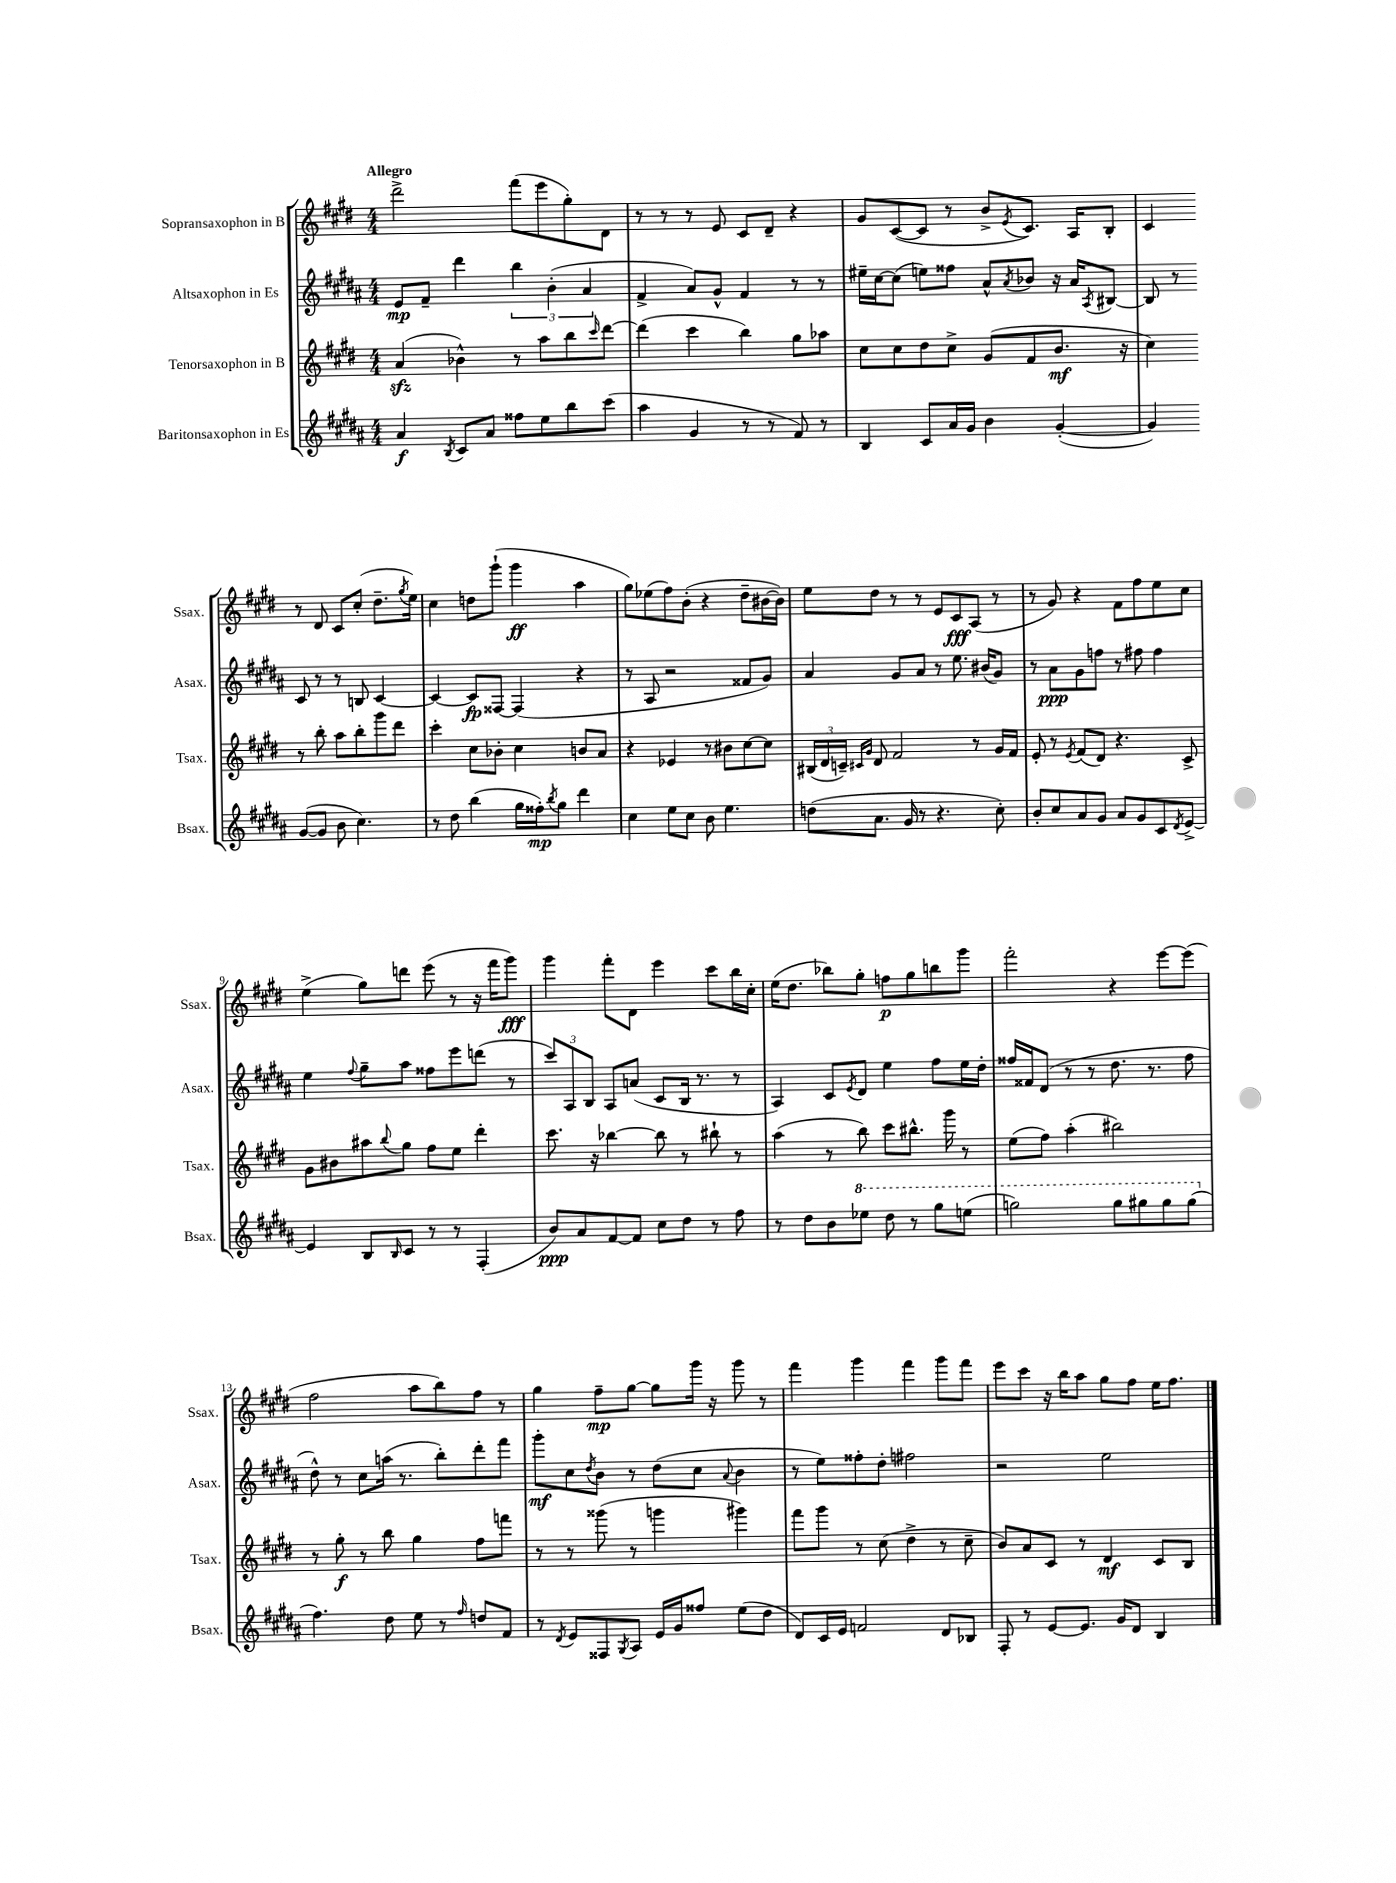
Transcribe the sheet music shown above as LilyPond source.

<<
\new StaffGroup <<
\new Staff = "s0" \with { instrumentName = "Sopransaxophon in B" shortInstrumentName = "Ssax." } {
    \clef treble \key e \major \numericTimeSignature \time 4/4 \tempo "Allegro"
    dis'''2-> fis'''8( e'''8 gis''8-.) dis'8 |
    r8 r8 r8 e'8 cis'8 dis'8-- r4 |
    gis'8 cis'8~( cis'8 r8 b'8-> \acciaccatura { e'8 } cis'8.) a16 b8-. |
    cis'4 r8 dis'8 cis'8 cis''8-.( dis''8.-- \acciaccatura { gis''8 } e''16) |
    cis''4 d''8 gis'''8-!( gis'''4\ff a''4 |
    gis''8) ees''8( fis''8) b'8-.( r4 dis''8-- bis'16~ bis'16) |
    e''8 dis''8 r8 r8 e'8 cis'8\fff a8( r8 |
    r8 gis'8) r4 fis'8 fis''8 e''8 cis''8 |
    e''4->( gis''8) d'''8 e'''8( r8 r16 fis'''16 gis'''8\fff) |
    gis'''4 fis'''8-. dis'8 e'''4 cis'''8 b''16 cis''16-. |
    e''16( dis''8. bes''8) gis''8-. f''8\p gis''8 b''8 gis'''8 |
    fis'''2-. r4 e'''8~ e'''8( |
    fis''2 a''8 b''8) fis''8 r8 |
    gis''4 fis''8--\mp gis''8~ gis''8 gis'''16 r16 gis'''8 r8 |
    fis'''4 gis'''4 fis'''4 gis'''8 fis'''8 |
    e'''8 cis'''8 r16 b''16 a''8 gis''8 fis''8 e''16 fis''8. \bar "|." |
}
\new Staff = "s1" \with { instrumentName = "Altsaxophon in Es" shortInstrumentName = "Asax." } {
    \clef treble \key b \major \numericTimeSignature \time 4/4
    e'8\mp fis'8-- dis'''4 \tuplet 3/2 { b''4 b'4-.( ais'4 } |
    fis'4-> ais'8) gis'8-^ fis'4 r8 r8 |
    eis''16-- cis''16~ cis''8( e''8) fisis''8 ais'8-^ \acciaccatura { ais'8 } bes'8 r16 ais'16 \acciaccatura { ais8 } bis8~ |
    bis8 r8 cis'8 r8 r8 b8 cis'4~ |
    cis'4~ cis'8\fp fisis8~ fisis4( r4 |
    r8 ais8 r2 fisis'8 gis'8) |
    ais'4 gis'8 ais'8 r8 e''8. bis'16( gis'8) |
    r8 ais'8\ppp gis'8 f''8 r8 fis''8 fis''4 |
    e''4 \appoggiatura { fis''8 } gis''8-- ais''8 fisis''8 e'''8 d'''8( r8 |
    \tuplet 3/2 { cis'''8) ais8 b8 } ais8 a'8( cis'8 b16 r8. r8 |
    ais4) cis'8 \acciaccatura { e'8 } dis'8 e''4 fis''8 e''16 dis''16-. |
    fisis''16 fisis'16 dis'8( r8 r8 dis''8. r8. fisis''8 |
    dis''8-^) r8 cis''8 a''16( r8. b''8-.) dis'''8-. fis'''8 |
    gis'''8-.\mf cis''8 \acciaccatura { dis''8 } b'8 r8 dis''8( cis''8 \appoggiatura { ais'8 } b'4 |
    r8 e''8) fisis''8-. dis''8-. fis''2 |
    r2 e''2 \bar "|." |
}
\new Staff = "s2" \with { instrumentName = "Tenorsaxophon in B" shortInstrumentName = "Tsax." } {
    \clef treble \key e \major \numericTimeSignature \time 4/4
    a'4\sfz( bes'4-^) r8 a''8 b''8 \grace { cis'''16 } dis'''8~ |
    dis'''4( cis'''4 b''4) gis''8 aes''8 |
    cis''8 cis''8 dis''8 cis''8-> gis'8( fis'8 b'8.\mf r16 |
    cis''4) r8 b''8-. a''8 b''8-. gis'''8 dis'''8 |
    cis'''4-. cis''8 bes'8-. cis''4 b'8 a'8 |
    r4 ees'4 r8 bis'8 cis''8~ cis''8 |
    \tuplet 3/2 { bis16( dis'16 c'16--) } \grace { cis'16 gis'16 } dis'8 fis'2 r8 gis'16 fis'16 |
    e'8-. r8 \acciaccatura { e'8 } fis'8( dis'8) r4. cis'8-> |
    gis'8 bis'8 ais''8 \appoggiatura { b''8 } gis''8 fis''8 e''8 dis'''4-. |
    cis'''8. r16 bes''4~ bes''8 r8 bis''8-! r8 |
    a''4( r8 b''8) cis'''8 bis''8.-^ gis'''16 r8 |
    e''8( fis''8) a''4-.( bis''2) |
    r8 gis''8-.\f r8 b''8 gis''4 fis''8 f'''8 |
    r8 r8 gisis'''8( r8 g'''4 gis'''4) |
    fis'''8 gis'''8 r8 cis''8( dis''4-> r8 cis''8-- |
    b'8) a'8 cis'8 r8 dis'4\mf cis'8 b8 \bar "|." |
}
\new Staff = "s3" \with { instrumentName = "Baritonsaxophon in Es" shortInstrumentName = "Bsax." } {
    \clef treble \key b \major \numericTimeSignature \time 4/4
    ais'4\f \acciaccatura { b8 } cis'8 ais'8 fisis''8 e''8 b''8 cis'''8( |
    ais''4 gis'4 r8 r8 fis'8) r8 |
    b4 cis'8 ais'16 gis'16 b'4 gis'4~-.( |
    gis'4) gis'8~( gis'8 b'8 cis''4.) |
    r8 dis''8 b''4( gis''16 fisis''16-.\mp) \acciaccatura { b''8 } gis''8 dis'''4 |
    cis''4 e''8 cis''8 b'8 e''4. |
    d''8( ais'8. gis'16 r8 r4. cis''8-.) |
    b'8-. cis''8 ais'8 gis'8 ais'8 gis'8 cis'8 \acciaccatura { dis'8 } e'8~-> |
    e'4 b8 \grace { b16 } cis'8 r8 r8 fis4-.( |
    b'8\ppp) ais'8 fis'8~ fis'8 cis''8 dis''8 r8 fis''8 |
    r8 dis''8 b'8 \ottava #1 ees'''8 dis'''8 r8 gis'''8 e'''8( |
    g'''2) g'''8 gis'''8 gis'''8 gis'''8( \ottava #0 |
    fis''4.) dis''8 e''8 r8 \grace { fis''16 } d''8 fis'8 |
    r8 \acciaccatura { dis'8 } e'8 fisis8 \acciaccatura { gis8 } ais8 e'16 gis'16 fisis''8 e''8( dis''8 |
    dis'8) cis'16 e'16 f'2 dis'8 bes8 |
    fis8-. r8 e'8~ e'8. gis'16 dis'8 b4 \bar "|." |
}
>>
>>
